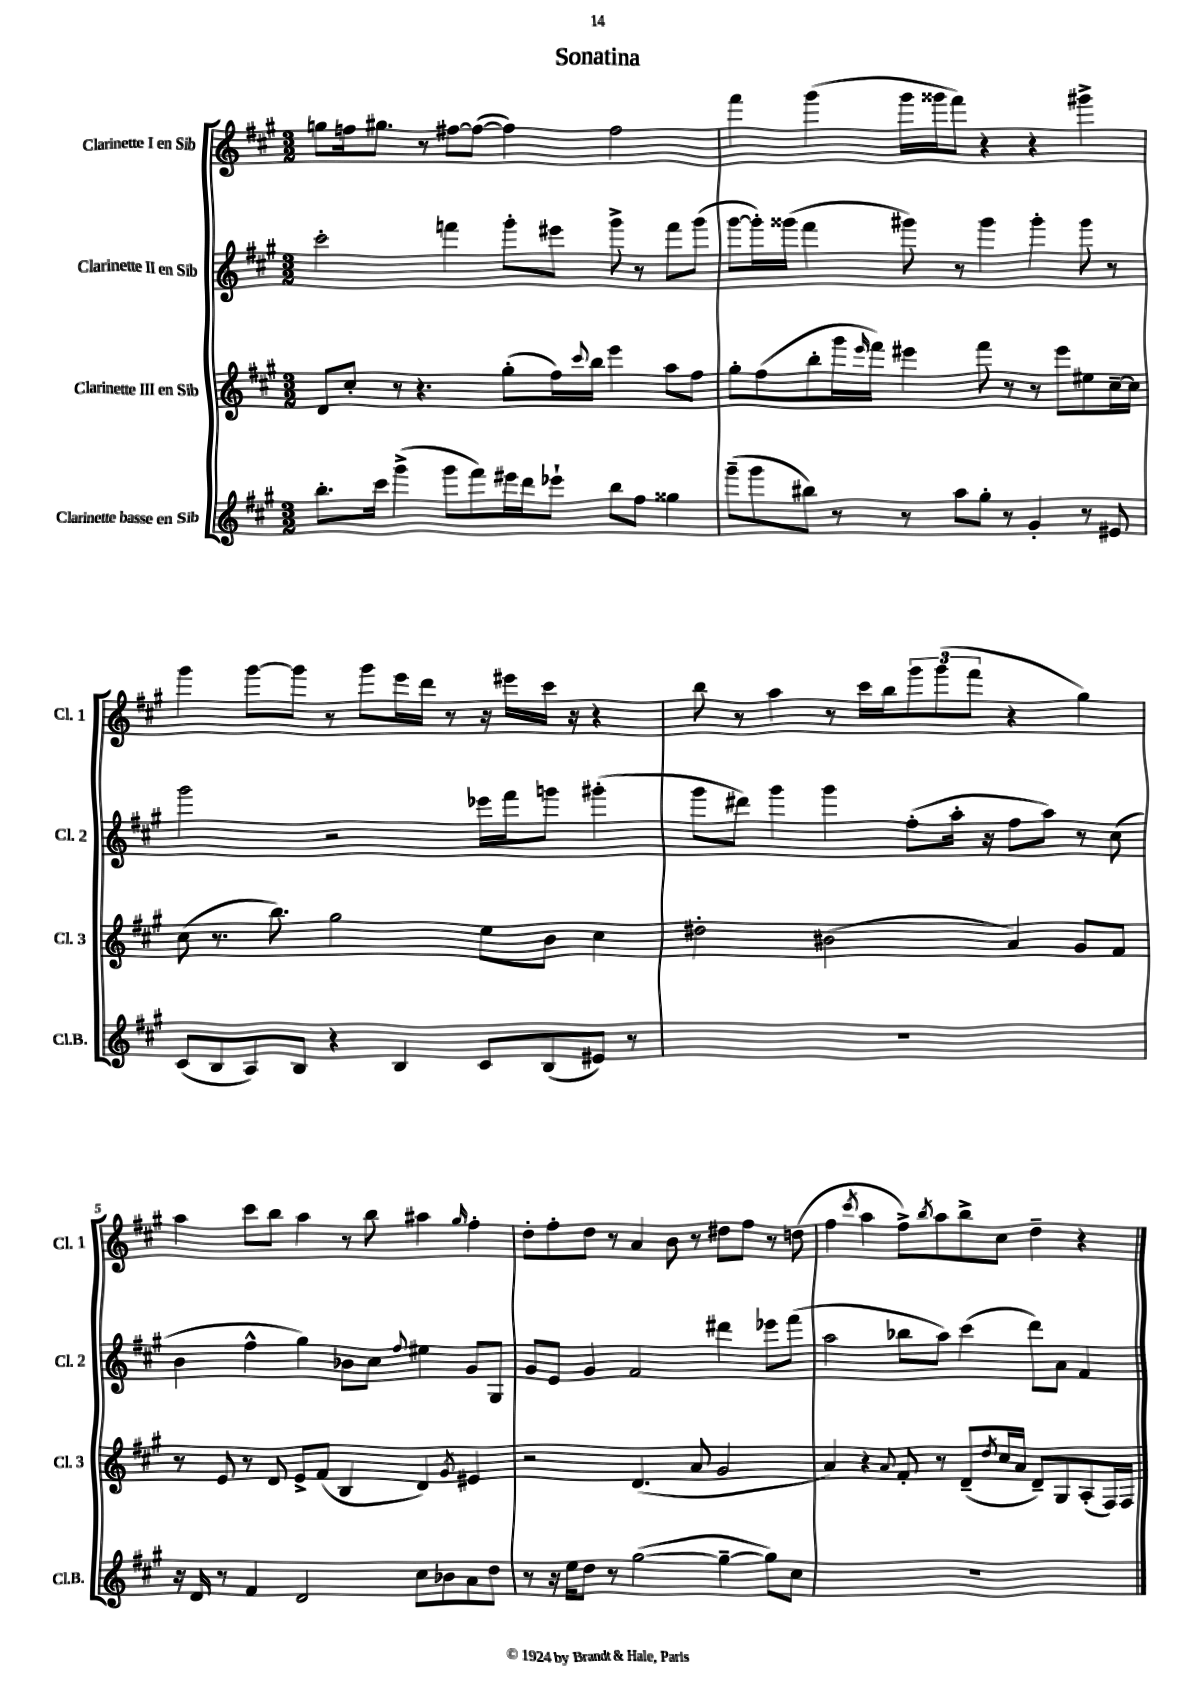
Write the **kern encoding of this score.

**kern	**kern	**kern	**kern
*part4	*part3	*part2	*part1
*staff4	*staff3	*staff2	*staff1
*I"Clarinette basse en Sib	*I"Clarinette III en Sib	*I"Clarinette II en Sib	*I"Clarinette I en Sib
*I'Cl.B.	*I'Cl. 3	*I'Cl. 2	*I'Cl. 1
*clefG2	*clefG2	*clefG2	*clefG2
*k[f#c#g#]	*k[f#c#g#]	*k[f#c#g#]	*k[f#c#g#]
*M3/2	*M3/2	*M3/2	*M3/2
=1	=1	=1	=1
8.bb'\L	8d/L	2ccc#'\	8ggn\L
.	8cc#'/J	.	16ffn\k
16ccc#\Jk	.	.	8.gg#X\J
(4ggg#^\	8r	.	.
.	4.r	.	8r
8ggg#\L	.	4fffn\	[8ff#X\L
8fff#\)	.	.	(8ff#\J_
16eee#X\L	(8gg#'\L	8ggg#'\L	4ff#\])
16ddd\J	.	.	.
8eee-X`\J	16ff#\L)	8eee#X\J	.
.	8qqccc#/	.	.
.	16bb\JJ	.	.
8bb\L	4eee\	8ggg#^\	2ff#\
8ff#\J	.	8r	.
4gg##X\	8aa\L	8fff\L	.
.	8ff#\J	(8ggg#\J	.
=2	=2	=2	=2
(8ggg#~\L	8gg#'\L	[8ggg#\L	4fff#\
8ggg#\	(8ff#\	16ggg#'\L])	.
.	.	(16ggg##X\JJ	.
8bb#X\J)	8bb'\	4fff#\	(4ggg#\
8r	16ggg#\L	.	.
.	16qqeee/	.	.
.	16fff#\JJ)	.	.
8r	4eee#X\	8ggg#X\)	16ggg#\LL
.	.	.	16ggg##X\J
8aa\L	.	8r	8fff#\J)
8gg#'\J	8fff#\	4ggg#\	4r
8r	8r	.	.
4g#'/	8r	4ggg#'\	4r
.	8eee#\L	.	.
8r	8ee#X\	8ggg#\	4ggg#X^\
8e#X/	[16cc#~\L	8r	.
.	16cc#\JJ]	.	.
!!LO:LB:g=z
=3	=3	=3	=3
(8c#/L	(8cc#\	2ggg#\	4ggg#\
8B/	8.r	.	.
8A/)	.	.	[8ggg#\L
.	8.bb\)	.	.
8B/J	.	.	8ggg#\J]
4r	2gg#\	2r	8r
.	.	.	8ggg#\L
4B/	.	.	16eee\L
.	.	.	16ddd\JJ
.	.	.	8r
8c#/L	8ee\L	16eee-X\LL	16r
.	.	16fff#\J	16eee#X\LL
(8B/	8b\J	8gggn\J	16ccc#\JJ
.	.	.	16r
8e#X/J)	4cc#\	(4ggg#X'\	4r
8r	.	.	.
=4	=4	=4	=4
1.r	2dd#X'\	8ggg#\L	8bb\
.	.	8ddd#X\J)	8r
.	.	4ggg#\	4aa\
.	(2b#X\	4ggg#\	8r
.	.	.	16ccc#\LL
.	.	.	16bb\J
.	.	(8ff#'\L	12ggg#\
.	.	.	(12ggg#\
.	.	16aa'\Jk	.
.	.	.	12fff#\J
.	.	16r	.
.	4a/)	8ff#\L	4r
.	.	8aa\J)	.
.	8g#/L	8r	4gg#\)
.	8f#/J	(8cc#\	.
!!LO:LB:g=z
=5	=5	=5	=5
16r	8r	4b\	4aa\
16d/	.	.	.
8r	8e/	.	.
4f#/	8r	4ff#^^\	8ccc#\L
.	8d/	.	8bb\J
2d/	8e^/L	4gg#\)	4aa\
.	(8f#/J	.	.
.	4B/	8b-X\L	8r
.	.	8cc#\J	8bb\
.	.	8qqff#/	.
8cc#\L	4d/)	4ee#X\	4aa#X\
8b-X\	.	.	.
.	8qg#/	.	16qqgg#/
8a\	4e#X/	8g#/L	4ff#'\
8dd\J	.	8G#/J	.
=6	=6	=6	=6
8r	2r	8g#/L	8dd'\L
16r	.	8e/J	8ff#'\
16ee\KL	.	.	.
8dd\J	.	4g#/	8dd\J
8r	.	.	8r
([2gg#\	(4.d/	2f#/	4a/
.	.	.	8b\
.	8a/	.	8r
4gg#~\_	2g#/	4ddd#X\	8dd#X\L
.	.	.	8ff#\J
8gg#\L])	.	8eee-X\L	8r
8cc#\J	.	(8fff#\J	(8ddn\
=7	=7	=7	=7
1.r	4a/)	2aa\	4ff#\
.	.	.	8qccc#/
.	4r	.	4aa\
.	8qqa/	.	.
.	8f#'/	8bb-X\L	8ff#^\L)
.	.	.	8qbb/
.	8r	8aa\J)	8aa\
.	(8d~/L	(4ccc#\	8bb^\
.	8qdd/	.	.
.	16cc#/L	.	8cc#\J
.	16a/JJ	.	.
.	8d~/L)	8ddd\L)	4dd~\
.	8G#/	8a\J	.
.	(8A'/	4f#/	4r
.	16F#/L)	.	.
.	16F#/JJ	.	.
==	==	==	==
*-	*-	*-	*-
